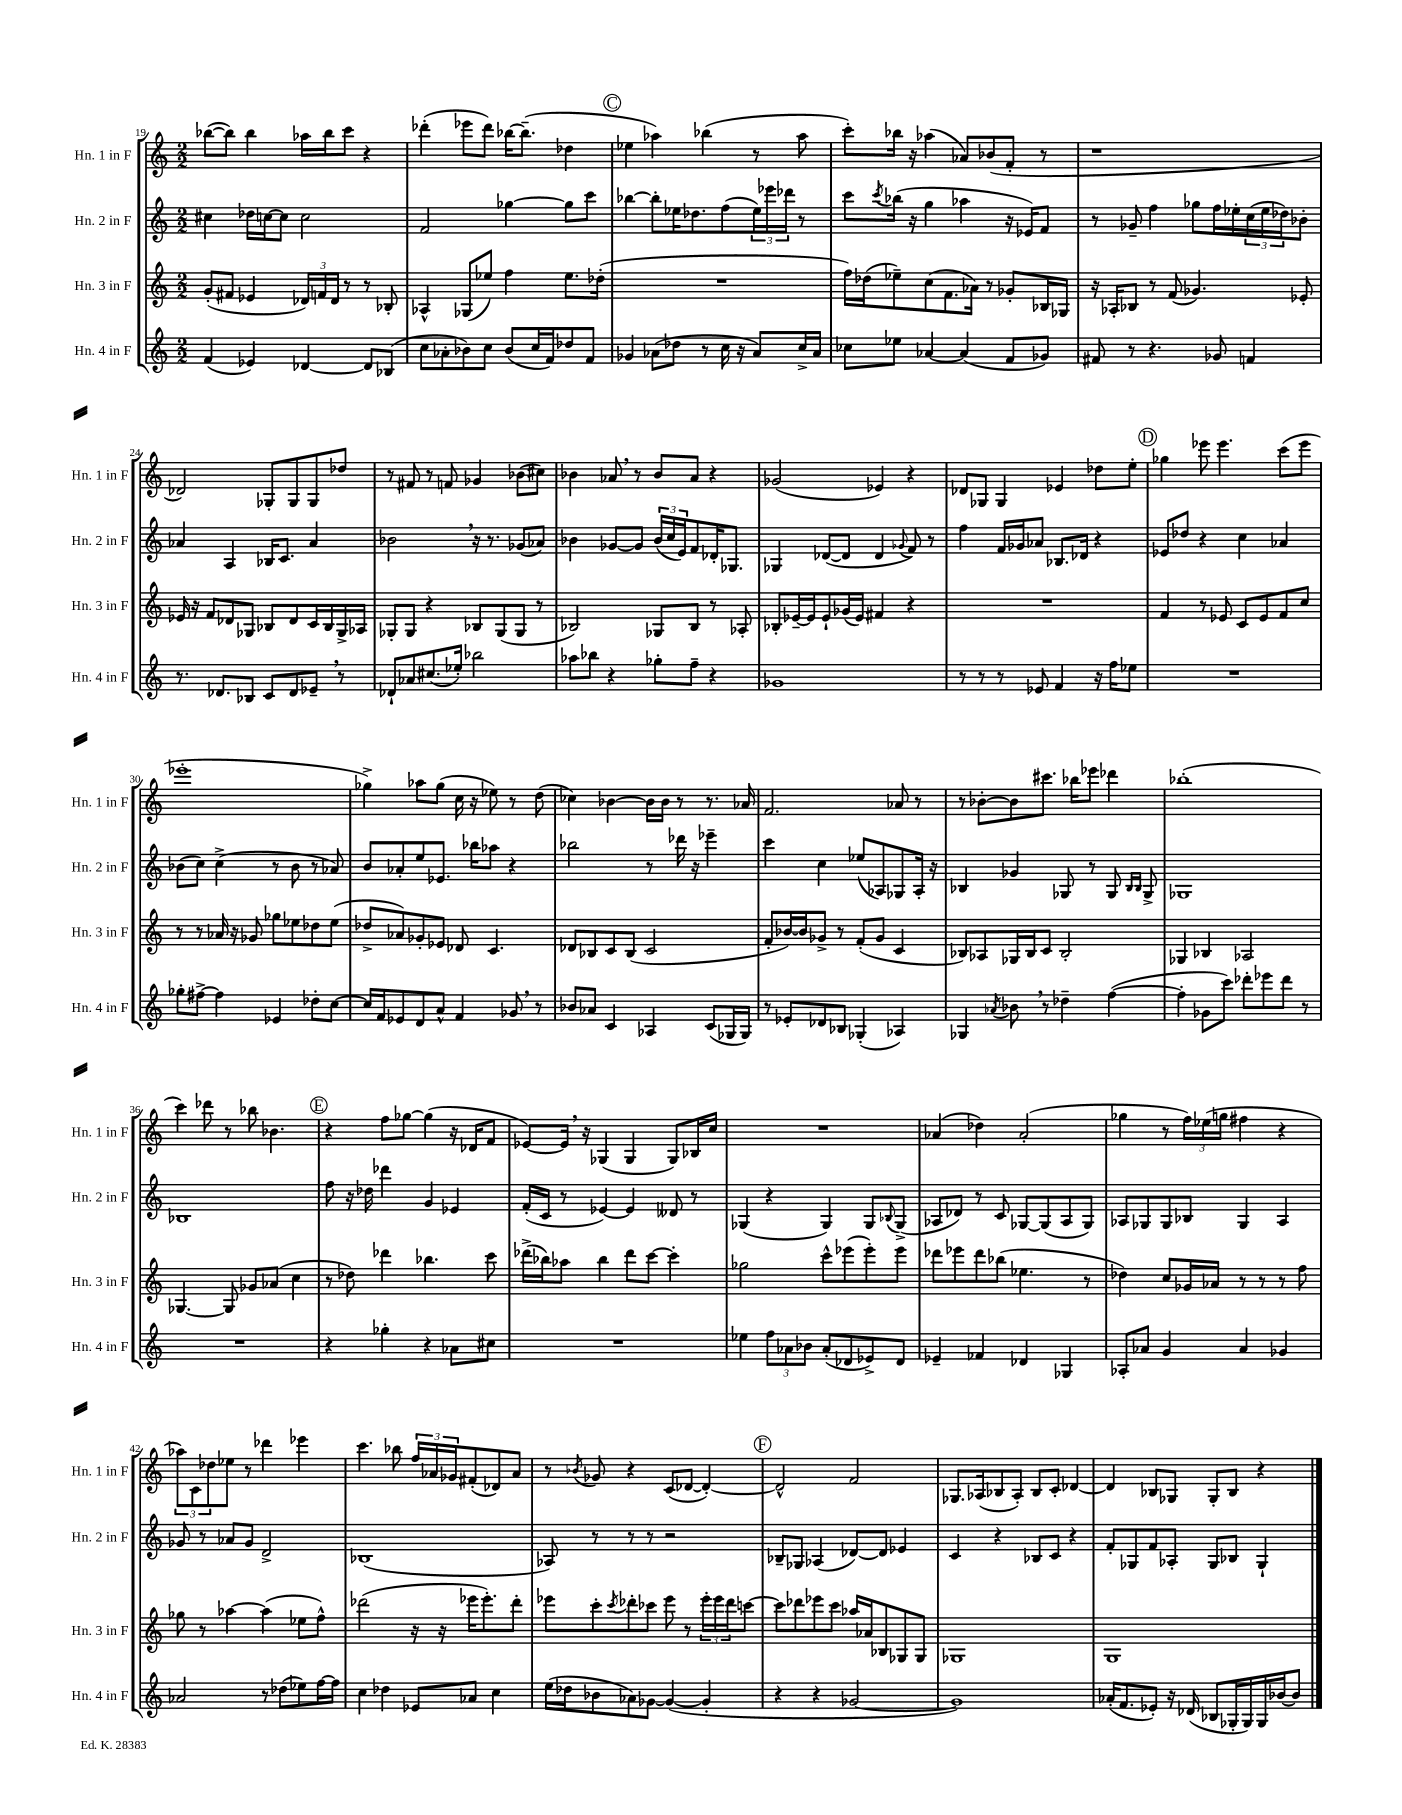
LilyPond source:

<<
\new StaffGroup <<
\new Staff = "s0" \with { instrumentName = "Hn. 1 in F" shortInstrumentName = "Hn. 1 in F" } {
    \clef treble \key c \major \numericTimeSignature \time 2/2
    bes''8~( bes''8) bes''4 aes''16 bes''16 c'''8 r4 |
    des'''4-.( ees'''8 des'''8) bes''16~ bes''8.--( des''4 |
    \mark \markup { \circle "C" } ees''4 aes''4) bes''4( r8 aes''8 |
    c'''8-.) bes''16 r16 aes''4( aes'8) bes'8( f'8-. r8 |
    r1 |
    des'2) ges8-. ges8 ges8 des''8 |
    r8 fis'8 r8 f'8 ges'4 bes'8( cis''8) |
    bes'4 aes'8 \breathe r8 bes'8 aes'8 r4 |
    ges'2( ees'4) r4 |
    des'8 ges8 ges4 ees'4 des''8 e''8-. |
    \mark \markup { \circle "D" } ges''4 ees'''8 ees'''4. c'''8( ees'''8 |
    ees'''1-. |
    ges''4->) aes''8 ges''8( c''16 r16 ees''8) r8 d''8( |
    ces''4) bes'4~ bes'16 bes'16 r8 r8. aes'16 |
    f'2. aes'8 r8 |
    r8 bes'8~-. bes'8 cis'''8. bes''16 ees'''8 des'''4 |
    bes''1-.( |
    c'''4) des'''8 r8 bes''8 bes'4. |
    \mark \markup { \circle "E" } r4 f''8 ges''8~ ges''4( r16 des'16 f'8 |
    ees'8~) ees'16 \breathe r16 ges4( ges4 ges8) bes16 c''16 |
    R1 |
    aes'4( des''4) aes'2-.( |
    ges''4 r8 \tuplet 3/2 { f''16) ees''16( g''16 } fis''4 r4 |
    \tuplet 3/2 { aes''8) c'8 des''8 } ees''8 r8 des'''4 ees'''4 |
    c'''4. bes''8 \tuplet 3/2 { f''16 aes'16 ges'16 } fis'8-.( des'8) aes'8 |
    r8 \acciaccatura { bes'8 } ges'8 r4 c'8( des'8~ des'4~-.) |
    \mark \markup { \circle "F" } des'2-^ f'2 |
    ges8. aes16( bes8 aes8-.) bes8 c'8-. des'4~ |
    des'4 bes8 ges8 ges8-. bes8 r4 \bar "|." |
}
\new Staff = "s1" \with { instrumentName = "Hn. 2 in F" shortInstrumentName = "Hn. 2 in F" } {
    \clef treble \key c \major \numericTimeSignature \time 2/2
    cis''4 des''16 c''16~ c''8 c''2 |
    f'2 ges''4~ ges''8 c'''8 |
    \mark \markup { \circle "C" } bes''4~ bes''8-. ees''16 des''8. f''8( \tuplet 3/2 { ees''16) ees'''16 des'''16 } r8 |
    c'''8 \acciaccatura { c'''8 } bes''16( r16 g''4 aes''4 r16 ees'16) f'8 |
    r8 ges'8-- f''4 ges''8 f''16 ees''16-. \tuplet 3/2 { c''16( ees''16 des''16) } bes'8-. |
    aes'4 a4 bes16 c'8. aes'4 |
    bes'2 \breathe r16 r8. ges'8( aes'8) |
    bes'4 ges'8~ ges'8 \tuplet 3/2 { bes'16( c''16 e'16) } f'8 des'16-. ges8. |
    ges4 des'8~( des'8 des'4 \appoggiatura { ges'8 } f'8) r8 |
    f''4 f'16 ges'16 aes'8 bes8. des'16 r4 |
    \mark \markup { \circle "D" } ees'8 des''8 r4 c''4 aes'4 |
    bes'8( c''8) c''4->( r8 bes'8 r8 aes'8) |
    b'8 aes'8-. e''8 ees'8. bes''16 aes''8 r4 |
    bes''2 r8 des'''16 r16 ees'''4-- |
    c'''4 c''4 ees''8( aes8) ges8 aes16-. r16 |
    bes4 ges'4 ges8 r8 ges8 \grace { bes16 bes16 } ges8-> |
    ges1 |
    bes1 |
    \mark \markup { \circle "E" } f''8 r16 des''16 des'''4 g'4 ees'4 |
    f'16-.( c'16 r8 ees'4~) ees'4 deses'8 r8 |
    ges4( r4 ges4) ges8 \appoggiatura { bes8 } ges8->( |
    aes8 des'8) r8 c'8 ges8~ ges8( aes8 ges8) |
    aes8 ges8 ges8 bes8 ges4 aes4 |
    ges'8 r8 aes'8 ges'8 d'2-> |
    bes1( |
    aes8) r8 r8 r8 r2 |
    \mark \markup { \circle "F" } bes8-- ges8 aes4( des'8~) des'8 ees'4 |
    c'4 r4 bes8 c'8 r4 |
    f'8-. ges8 f'8 aes8-. ges8 bes8 ges4-! \bar "|." |
}
\new Staff = "s2" \with { instrumentName = "Hn. 3 in F" shortInstrumentName = "Hn. 3 in F" } {
    \clef treble \key c \major \numericTimeSignature \time 2/2
    g'8-.( fis'8 ees'4 \tuplet 3/2 { des'16) f'16 des'16 } r8 r8 bes8-. |
    aes4-^ ges8( ees''8) f''4 ees''8. des''16-.( |
    \mark \markup { \circle "C" } R1 |
    f''16) des''16( ees''8--) c''8( f'8. aes'16) r8 ges'8-. bes16 ges16 |
    r16 aes16-. bes8 r8 f'8( ges'4.) ees'8-. |
    ees'16 r16 f'8 des'8 ges8 bes8 des'8 c'16 bes16 ges16-> aes16 |
    ges8-. ges8 r4 bes8 ges8( ges8 r8 |
    bes2) ges8 bes8 r8 aes8-. |
    bes8-. ees'16~-- ees'16 ees'8-! ges'16( ees'16) fis'4 r4 |
    R1 |
    \mark \markup { \circle "D" } f'4 r8 ees'8 c'8 ees'8 f'8 c''8 |
    r8 r8 aes'16 r16 ges'8 ges''8 ees''8 des''8 ees''8( |
    des''8-> aes'8) ges'8-. ees'8 des'8 c'4. |
    des'8 bes8 c'8 bes8( c'2 |
    f'8-. bes'16~) bes'16 ges'8-> r8 f'8-.( ges'8 c'4 |
    bes8) aes8 ges16 bes16 c'8 bes2-. |
    ges4 bes4 aes2 |
    ges4.~ ges8 ges'8 aes'8( c''4 |
    \mark \markup { \circle "E" } r8 des''8) des'''4 bes''4. c'''8 |
    des'''16->( bes''16) aes''8 bes''4 des'''8 c'''8~ c'''4-. |
    ges''2 c'''8-^ ees'''8( ees'''8-.) ees'''8 |
    des'''8 ees'''8 des'''8 bes''8( ees''4. r8 |
    des''4) c''8 ges'16 aes'16 r8 r8 r8 f''8 |
    ges''8 r8 aes''4~ aes''4( ees''8 f''8-^) |
    des'''2( r16 r16 ees'''16 ees'''8.-.) des'''8-. |
    ees'''8 c'''8-. \acciaccatura { c'''8 } des'''8-. ces'''8 ees'''8 r8 \tuplet 3/2 { ees'''16-. ees'''16 des'''16 } c'''8~ |
    \mark \markup { \circle "F" } c'''8 des'''8 ees'''8 c'''8 aes''16 aes'16 bes8 ges8 ges8 |
    ges1 |
    g1 \bar "|." |
}
\new Staff = "s3" \with { instrumentName = "Hn. 4 in F" shortInstrumentName = "Hn. 4 in F" } {
    \clef treble \key c \major \numericTimeSignature \time 2/2
    f'4( ees'4) des'4~ des'8 bes8( |
    c''8 aes'8-. bes'8) c''8 bes'8( c''16 f'16) des''8 f'8 |
    \mark \markup { \circle "C" } ges'4 aes'8( des''8 r8 c''16 r16 aes'8) c''16-> aes'16 |
    ces''8 ees''8 aes'4~ aes'4( f'8 ges'8) |
    fis'8 r8 r4. ges'8 f'4 |
    r8. des'8. bes8 c'8 des'8 ees'8-- \breathe r8 |
    des'8-! aes'8 cis''8.( ees''16-.) bes''2 |
    aes''8 bes''8 r4 ges''8-. f''8-- r4 |
    ges'1 |
    r8 r8 r8 ees'8 f'4 r16 f''16 ees''8 |
    \mark \markup { \circle "D" } R1 |
    ges''8-. fis''8~-> fis''4 ees'4 des''8-. c''8~ |
    c''16 f'16 ees'8 d'8 a'8-^ f'4 ges'8 \breathe r8 |
    bes'8 aes'8 c'4 aes4 c'8( ges16 ges16) |
    r8 ees'8-. des'8 bes8 ges4-.( aes4) |
    ges4 \acciaccatura { aes'8 } bes'8 \breathe r8 des''4-- f''4~( |
    f''4-. ges'8 c'''8) des'''8-. ees'''8 des'''8 r8 |
    R1 |
    \mark \markup { \circle "E" } r4 ges''4-. r4 aes'8 cis''8 |
    R1 |
    ees''4 \tuplet 3/2 { f''8 aes'8 bes'8 } aes'8-.( des'8 ees'8->) des'8 |
    ees'4-- fes'4 des'4 ges4 |
    aes8-. aes'8 g'4 aes'4 ges'4 |
    aes'2 r8 des''8( ees''8) f''16~ f''16 |
    c''4 des''4 ees'8 aes'8 c''4 |
    e''16( des''16 bes'8 aes'8) ges'8~ ges'4~( ges'4-. |
    \mark \markup { \circle "F" } r4 r4 ges'2~ |
    ges'1) |
    aes'16-.( f'8. ees'8-.) r16 des'16( bes8 ges16-. ges16) ges16 bes'16~ bes'8 \bar "|." |
}
>>
>>
\layout { \context { \Score currentBarNumber = #19 } }
